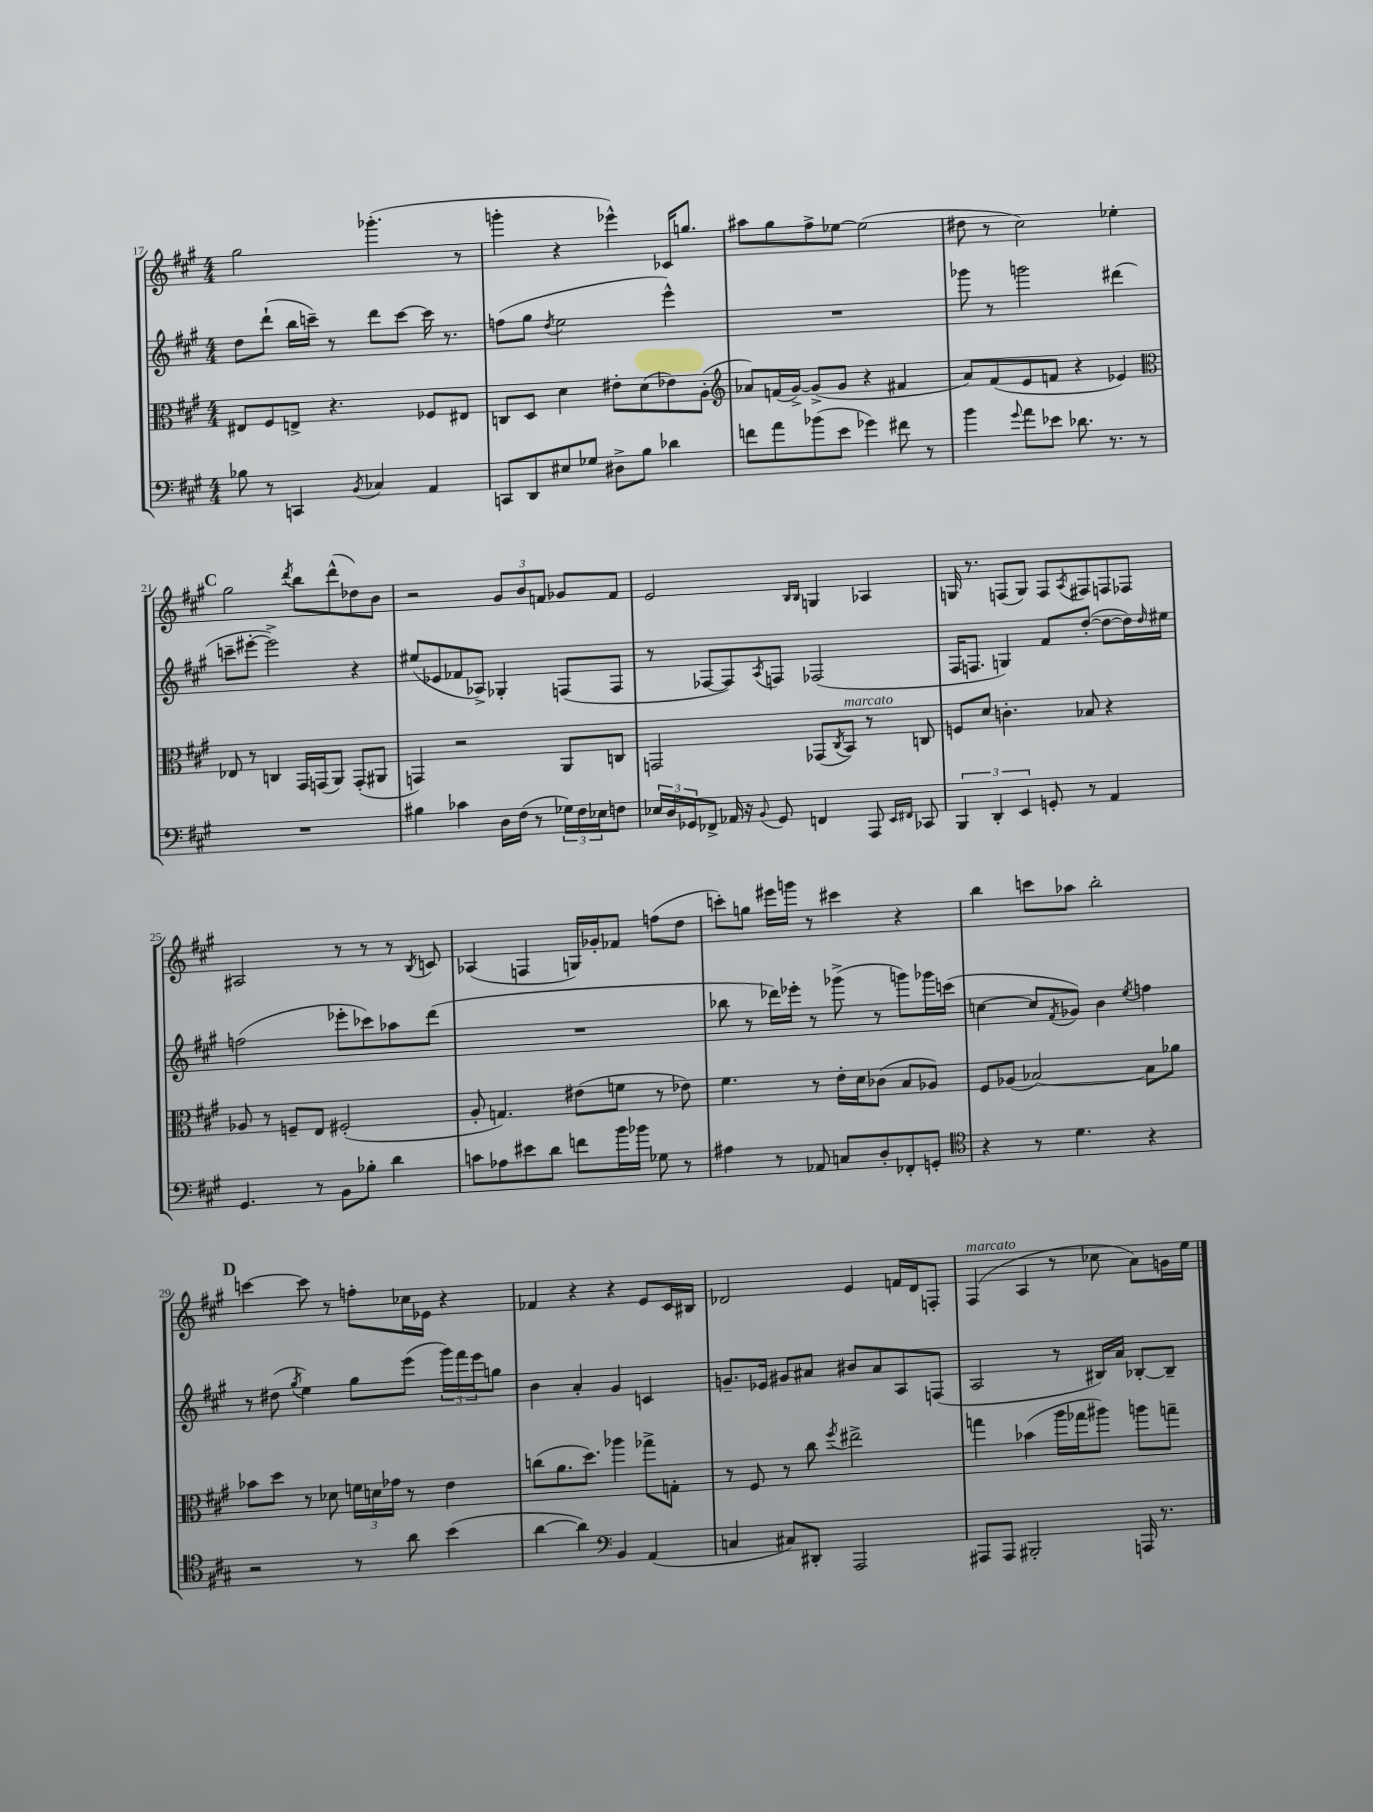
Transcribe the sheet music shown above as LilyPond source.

<<
\new StaffGroup <<
\new Staff = "s0" {
    \clef treble \key a \major \numericTimeSignature \time 4/4
    gis''2 ges'''4.-.( r8 |
    g'''4-. r4 ees'''4-^) ces'16 g''8. |
    ais''8 gis''8 fis''8-> ees''8~ ees''2( |
    dis''8 r8 cis''2) ees''4-. |
    \mark \markup { \bold "C" } gis''2 \acciaccatura { d'''8 } b''8 d'''8-^( des''8) b'8 |
    r2 \tuplet 3/2 { gis'8 b'8 f'8 } ges'8 f'8 |
    e'2 \grace { b16 b16 } g4 aes4 |
    g16 r8. f8( g8) f8 \acciaccatura { a8 } fis8 f8 fes8 |
    ais2 r8 r8 r8 \acciaccatura { b8 } c'8 |
    aes4( f4 g16) ges'16-. fes'8 f''8( d''8 |
    c'''8-.) g''8 eis'''16 g'''16 r8 cis'''4 r4 |
    b''4 c'''8 aes''8 b''2-. |
    \mark \markup { \bold "D" } c'''4~ c'''8 r8 f''8-. ces''16 ees'16 r4 |
    fes'4 r4 r4 e'8 cis'16 bis16 |
    des'2 e'4 f'16 des'16 f8-. |
    fis4^\markup { \italic "marcato" }( a4 r8 ces''8 a'8) g'16 e''16 \bar "|." |
}
\new Staff = "s1" {
    \clef treble \key a \major \numericTimeSignature \time 4/4
    d''8 d'''8-!( b''16 c'''16--) r8 d'''8 c'''8~ c'''16 r8. |
    f''8( gis''8 \acciaccatura { d''8 } e''2 e'''4-^) |
    R1 |
    ges'''8 r8 g'''2 dis'''4( |
    \mark \markup { \bold "C" } c'''8-- eis'''8~-. eis'''2->) r4 |
    eis''8( ees'8 fes'8 aes8->) ges4-. f8( f8 |
    r8 fes8~ fes8) \acciaccatura { a8 } f8 fes2( |
    fis16 f8. g4) fis'8 d''8~-.( d''8~ d''16) \grace { d''16 } eis''16 |
    f''2( ees'''8-. ces'''8) aes''8 d'''8( |
    R1 |
    bes''8 r8 des'''16) ees'''16-. r8 ges'''8->( r8 g'''8) ges'''16 c'''16( |
    c''4~ c''8 \acciaccatura { fis'8 } ges'8) b'4 \acciaccatura { e''8 } f''4 |
    \mark \markup { \bold "D" } r8 dis''8( \acciaccatura { gis''8 } e''4) gis''8 e'''8( \tuplet 3/2 { gis'''16) fis'''16 e'''16 } g''8 |
    b'4 a'4-. gis'4 c'4 |
    g'8.-- ees'16 gis'8 ais'8 bis'8 ais'8 a8 f8( |
    a2 r8 bis16) a'16 bes8~-. bes8-- \bar "|." |
}
\new Staff = "s2" {
    \clef alto \key a \major \numericTimeSignature \time 4/4
    eis8 fis8 e8-> r4. fes8 eis8 |
    c8 d8 d'4 eis'8-. d'8( ees'8) a8-.( |
    \clef treble aes'8) f'16( gis'16~->) gis'8->( gis'8 r4 fis'4 |
    a'8) fis'8( e'8 f'8 r4 ees'4) |
    \mark \markup { \bold "C" } \clef alto ees8 r8 c4 gis,16 g,16( a,8) g,8-.( ais,8 |
    g,4) r2 a,8 c8 |
    g,2 ges,8( \acciaccatura { cis8 } b,8^\markup { \italic "marcato" }) r8 c8 |
    f8 d'8 c'4.-. bes8 r4 |
    aes8 r8 f8-- e8 fis2-.( |
    a8-. g4.) eis'8( f'8 r8 ees'8) |
    fis'4. r8 e'16-. d'16 ces'8( b8 aes8) |
    fis8 aes8( bes2~) bes8 aes'8 |
    \mark \markup { \bold "D" } bes'8 d''8 r8 des'8 \tuplet 3/2 { f'16 d'16 ges'16 } r8 e'4 |
    c''8( a'8. d''8.) aes''4 ges''8-> g8-. |
    r8 fis8 r8 cis''8 \acciaccatura { fis''8 } eis''2-> |
    g''4 bes'4( a''16 ges''16 ais''8) a''8 g''8-- \bar "|." |
}
\new Staff = "s3" {
    \clef bass \key a \major \numericTimeSignature \time 4/4
    bes8 r8 c,4 \acciaccatura { b,8 } ces4 a,4 |
    c,8 d,8 eis8 ges8 dis8-> b8 des'4 |
    f'8 a'8 bes'8( e'8 ges'4) fis'8 r8 |
    b'4 \appoggiatura { gis'8 } a'8 ees'8 des'8. r8. r8 |
    \mark \markup { \bold "C" } R1 |
    bis4 ces'4 d16 fis16( r8 \tuplet 3/2 { ges16) fis16 ees16 } f8 |
    \tuplet 3/2 { ees16 d16 ges,16 } fes,8-> aes,16 r16 \appoggiatura { b,8 } ges,8 f,4 a,,8 \grace { e,16 fis,16 } ces,8 |
    \tuplet 3/2 { b,,4 d,4-. e,4 } g,8-. r8 a,4 |
    gis,4. r8 b,8 bes8-. d'4 |
    c'8 aes8 eis'8 d'8 f'8 b'16 bes'16 ges8 r8 |
    ais4 r8 aes,8 c8 d8-. fes,8-. g,8-. |
    \clef tenor r4 r8 d'4. r4 |
    \mark \markup { \bold "D" } r2 r8 a'8 b'4( |
    a'4~ a'4) \clef bass b,4 a,4( |
    c4 cis8) dis,8-. a,,2 |
    ais,,8 ais,,8 bis,,2-. a,,16 r8. \bar "|." |
}
>>
>>
\layout { \context { \Score currentBarNumber = #17 } }
